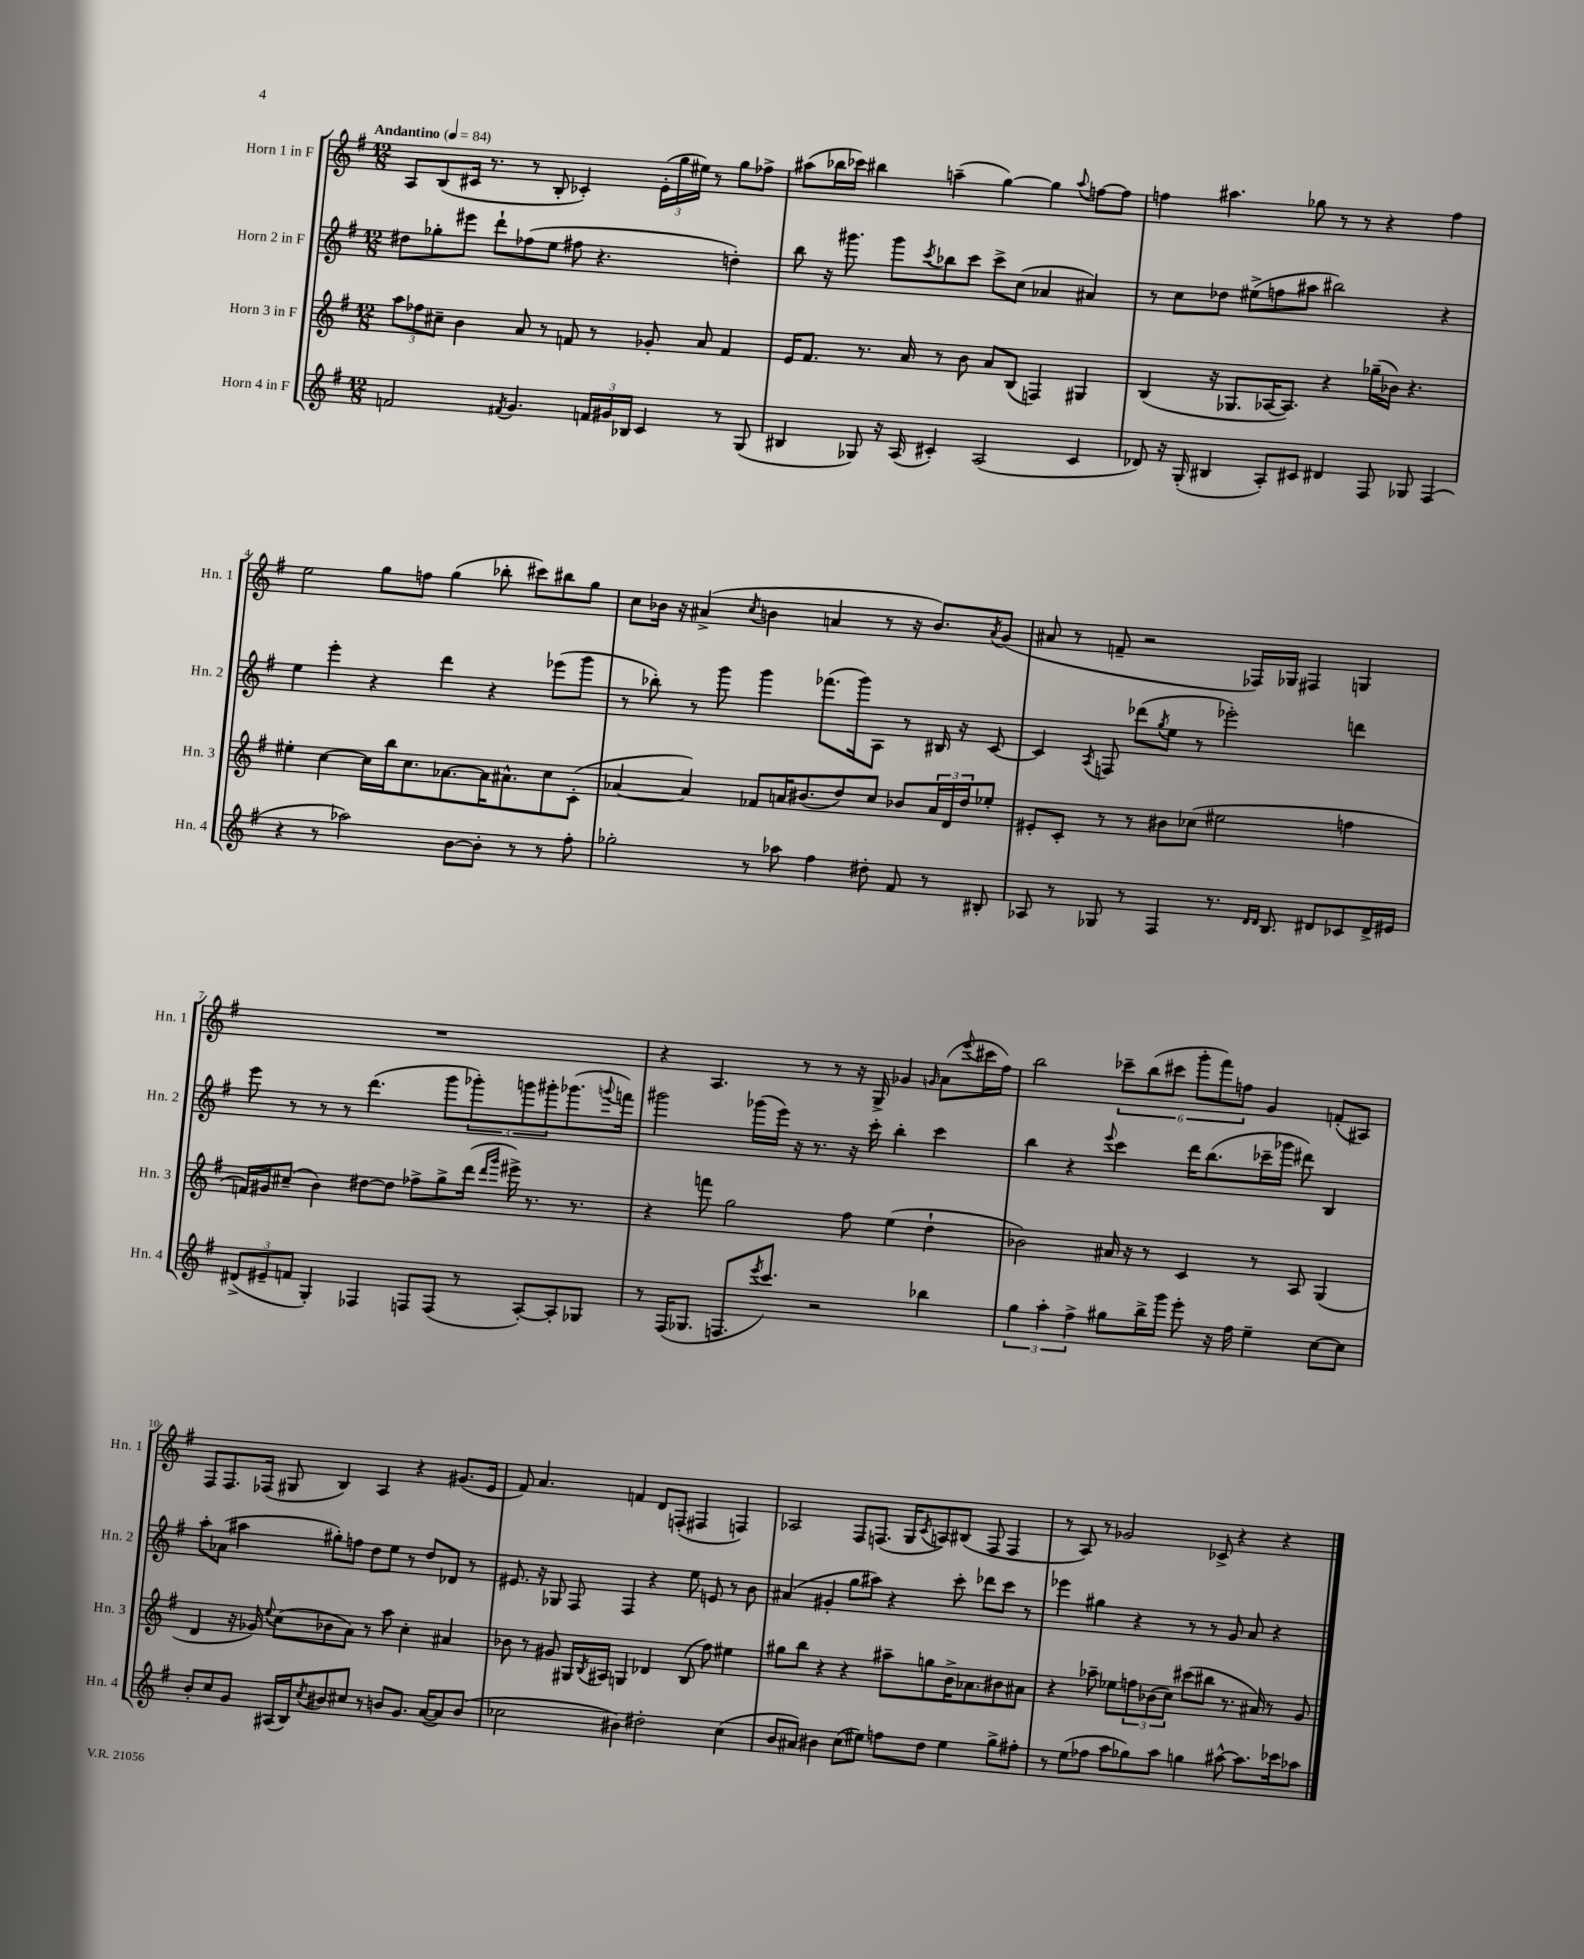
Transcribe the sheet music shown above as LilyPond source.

<<
\new StaffGroup <<
\new Staff = "s0" \with { instrumentName = "Horn 1 in F" shortInstrumentName = "Hn. 1" } {
    \clef treble \key g \major \numericTimeSignature \time 12/8 \tempo "Andantino" 4 = 84
    a8 b8( cis'16 r8. r8 b8-. ces'4-.) \tuplet 3/2 { e'16-.( g''16 eis''16) } r8 g''8 fes''8-> |
    ais''8( bes''16 ces'''16) bis''4 a''4--( g''4~) g''4 \appoggiatura { a''8 } f''8~ f''8 |
    f''4 ais''4. ges''8 r8 r8 r4 f''4 |
    e''2 g''8 f''8 g''4( bes''8-. cis'''8) bis''8 g''8 |
    c''8 bes'16 r16 ais'4->( \acciaccatura { c''8 } b'4 a'4 r8 r16 b'8.) \acciaccatura { a'8 } g'8( |
    ais'8 r8 f'8-- r2 fes16) ges16 fis4 g4 |
    R1. |
    r4 a4. r8 r8 r16 g16-> ges'4 \grace { g'16 } a'8( \appoggiatura { e'''8 } cis'''16 fis''16) |
    b''2 \tuplet 6/4 { ces'''8-- b''8( cis'''8 g'''8-. fis'''8) f''8 } g'4 f'8-.( ais8) |
    fis8 fis8. fes16( gis8 b4) a4 r4 gis'8.( e'16 |
    fis'8) a'4. f'4 d'8 f8-.( fis4 f4) |
    aes2 fis8 f8.( g16 \acciaccatura { c'8 } a8) bis8( f8 f4 |
    r8 a8) r8 ges'2 ces'8-> r4 r4 \bar "|." |
}
\new Staff = "s1" \with { instrumentName = "Horn 2 in F" shortInstrumentName = "Hn. 2" } {
    \clef treble \key g \major \numericTimeSignature \time 12/8
    dis''8 ges''8-. eis'''8 d'''8-! fes''8( e''8 fis''8 r4. d''4-.) |
    b''8 r16 gis'''8. gis'''8 \acciaccatura { c'''8 } bes''8 c'''8 c'''8-> c''8( aes'4 ais'4) |
    r8 c''8 des''8 eis''8->( f''8 ais''8 bis''2) r4 |
    e''4 e'''4-. r4 d'''4 r4 ees'''8( g'''8 |
    r8 bes''8-.) r8 g'''8 g'''4 fes'''8.( g'''16) a8 r8 bis16 r16 c'8~ |
    c'4 \acciaccatura { a8 } f8 des'''8( \acciaccatura { g''8 } e''8 r8 ees'''2-.) d'''4 |
    e'''8 r8 r8 r8 d'''4.( g'''8 \tuplet 3/2 { ges'''8-.) g'''8 gis'''8-. } ges'''8.( \appoggiatura { g'''8 } f'''16) |
    gis'''2 ges'''16( e'''16) r16 r8. r16 c'''16-. b''4-. c'''4 |
    b''4 r4 \appoggiatura { e'''8 } c'''4 d'''16 b''8.( ces'''16-- ges'''16 dis'''8) b4 |
    a''8-. aes'8( ais''4 gis''8-.) f''8 d''8 e''8 r8 d''8 des'8 r8 |
    eis'8. r16 ges8 fis8 fis4 r4 e''8 e'8 r8 b'8 |
    ais'4( gis'4-. g''8 ais''8) r4 c'''8-. des'''8 c'''8 r8 |
    ees'''4 gis''4 r4 r8 r8 g'8 a'8 r4 \bar "|." |
}
\new Staff = "s2" \with { instrumentName = "Horn 3 in F" shortInstrumentName = "Hn. 3" } {
    \clef treble \key g \major \numericTimeSignature \time 12/8
    \tuplet 3/2 { a''8 fes''8 cis''8-- } b'4 a'8 r8 f'8 r8 ges'8-. a'8 f'4 |
    e'16 fis'8. r8. a'16 r8 b'8 a'8 b8( f4) gis4 |
    b4( r16 ges8. aes16~ aes8.) r4 ges''16--( bes'16) r4. |
    eis''4-. c''4~ c''16 b''16 c''8. aes'8.~ aes'16 ais'8.-^ c''8 c'8-.( |
    aes'4~ aes'4) fes'8 a'16 bis'8.( d''8) c''8 bes'8 \tuplet 3/2 { a'16 d'16 d''16 } ees''8-. |
    eis'8-. c'8-. r8 r8 bis'8 ces''8( eis''2 f''4 |
    f'16) gis'16 cis''8--( b'4) dis''8~ dis''8 fes''8-> g''8-> d'''16( \grace { d'''16 g'''16 } eis'''16->) r8. r8. |
    r4 f'''8 g''2 fis''8 e''4( d''4-! |
    bes'2) ais'16 r16 r8 c'4 r8 a8 g4( |
    d'4 r16 ges'16) \appoggiatura { e''8 } c''8( bes'8 a'8) r8 a''8 c''4-. ais'4 |
    bes'8 r8 gis'8 gis16 \acciaccatura { b8 } ais16 g4 des'4 b8( fis''8) eis''4 |
    gis''8 b''8 r4 r4 ais''8-- g''8 b'16-> aes'8. bis'8 ais'8 |
    r4 aes''8-- ees''8 \tuplet 3/2 { f''8 bes'8( c''8) } cis'''8( bis''8 r8. ais'16) r8 g'8 \bar "|." |
}
\new Staff = "s3" \with { instrumentName = "Horn 4 in F" shortInstrumentName = "Hn. 4" } {
    \clef treble \key g \major \numericTimeSignature \time 12/8
    f'2 \acciaccatura { fis'8 } g'4. \tuplet 3/2 { f'16 gis'16 bes16 } c'4 r8 g8( |
    bis4 ges8) r16 a16( cis'4-.) a2( cis'4 |
    des'8) r16 g16-.( bis4 a8-.) cis'8 dis'4 fis8 ges8 fis4( |
    r4 r8 aes''2) b'8~ b'8-. r8 r8 fis''8-. |
    ges''2-. r8 aes''8 fis''4 dis''8-. fis'8 r8 bis8-. |
    aes8 r8 ges8 r8 fis4 r8. \grace { d'16 d'16 } b8. dis'8 ces'8 dis'16-> eis'16 |
    \tuplet 3/2 { dis'8->( eis'8-- f'8 } g4-.) fes4 f8 f8( r8 a8~-.) a8-. ges8 |
    r8 fis16( ges8. f8. \acciaccatura { e'''8 } c'''8.) r2 bes''4 |
    \tuplet 3/2 { g''4 a''4-. fis''4-> } gis''8 b''16-> g'''16 e'''8-. r16 fis''16 e''4-- c''8~ c''8 |
    b'8-. c''8 g'8 ais16( b16) \acciaccatura { c''8 } bis'8 cis''8 r8 b'8 g'8. a'16~( a'8) b'8( |
    ces''2 bis'4) dis''2-. ces''4( |
    b'8 ais'8) bis'4 c''8( eis''8) f''8 d''8 eis''4 g''8-> fis''8-. |
    r8 e''8( fes''8 a''8 ges''8) a''8 g''4 ais''8~-^ ais''8. ces'''16 aes''8 \bar "|." |
}
>>
>>
